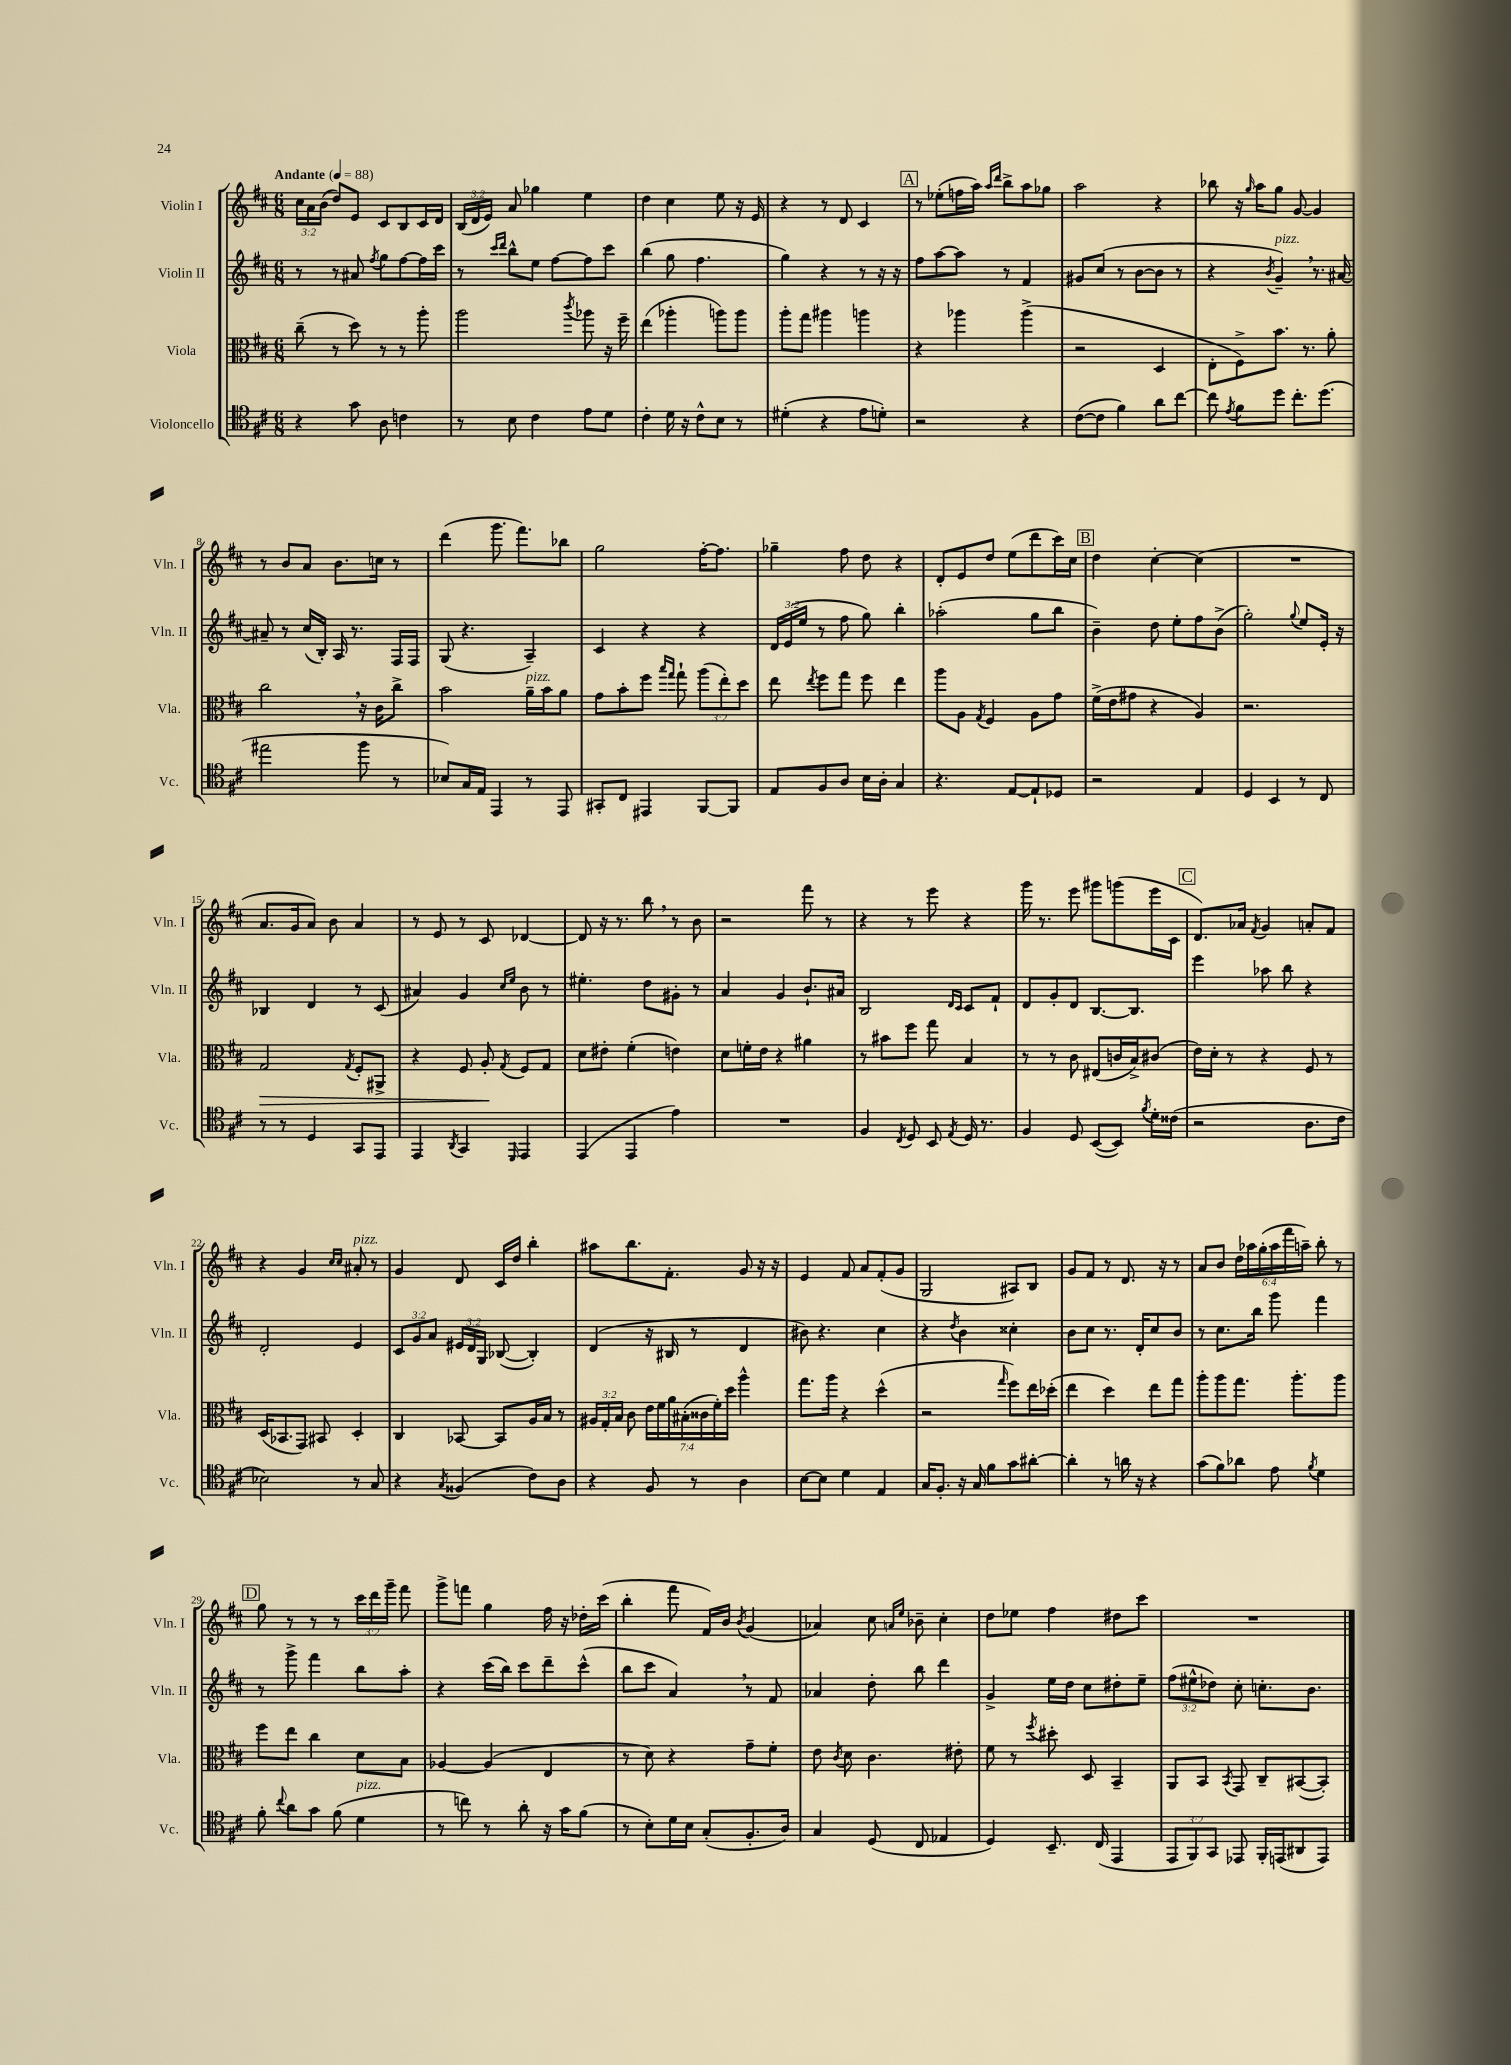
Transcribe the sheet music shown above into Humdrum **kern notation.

**kern	**kern	**dynam	**kern	**kern
*part4	*part3	*part3	*part2	*part1
*staff4	*staff3	*staff3	*staff2	*staff1
*I"Violoncello	*I"Viola	*	*I"Violin II	*I"Violin I
*I'Vc.	*I'Vla.	*	*I'Vln. II	*I'Vln. I
*clefC4	*clefC3	*	*clefG2	*clefG2
*k[f#c#]	*k[f#c#]	*	*k[f#c#]	*k[f#c#]
*M6/8	*M6/8	*	*M6/8	*M6/8
*MM88	*MM88	*	*MM88	*MM88
=1	=1	=1	=1	=1
!	!	!	!	!LO:TX:a:B:t=Andante
4r	(8cc#~\	.	8r	24cc#\LL
.	.	.	.	24a\
.	.	.	.	(24b\JJ
.	8r	.	8r	8dd/L)
8g\	8dd\)	.	8a#X/	8e/J
.	.	.	8qff#/	.
8A\	8r	.	8gg\L	8c#/L
4cn\	8r	.	[8ff#\	8B/
.	8aa'\	.	16ff#\L]	16c#/L
.	.	.	16ccc#\JJ	16d/JJ
=2	=2	=2	=2	=2
8r	2aa\	.	8r	(24B/LL
.	.	.	.	24d/
.	.	.	.	24e/JJ)
.	.	.	16qqccc#/LL	.
.	.	.	16qqddd/JJ	.
8B\	.	.	8bb^^\L	8a/
4c#\	.	.	8ee\J	4gg-X\
.	.	.	[8ff#\L	.
.	8qccc#/	.	.	.
8e\L	8aa-X\	.	8ff#\]	4ee\
8d\J	16r	.	8ccc#\J	.
.	16ff#~\	.	.	.
=3	=3	=3	=3	=3
4c#'\	(4ee\	.	(4bb\	4dd\
16d\	4aa-X'\	.	8gg\	4cc#\
16r	.	.	.	.
8c#^^\L	.	.	4.ff#\	.
8B\J	8aan\L)	.	.	8ee\
8r	8aa\J	.	.	16r
.	.	.	.	16e/
=4	=4	=4	=4	=4
(4d#X'\	8aa'\L	.	4gg\)	4r
.	8gg\J	.	.	.
4r	4aa#X\	.	4r	8r
.	.	.	.	8d/
8e\L	4aan\	.	8r	4c#/
8dn'\J)	.	.	16r	.
.	.	.	16r	.
!!LO:REH:place=s1:t=A
=5	=5	=5	=5	=5
2r	4r	.	8ff#\L	8r
.	.	.	[8aa\	(8ee-X'\L
.	4aa-X\	.	8aa\J]	16ffn\L
.	.	.	.	16aa\JJ)
.	.	.	.	16qqaa/LL
.	.	.	.	16qqddd/JJ
.	.	.	8r	8bb^\L
4r	(4aa-^\	.	4f#/	8aa\
.	.	.	.	8gg-X\J
=6	=6	=6	=6	=6
([8c#\L	2r	.	8g#X/L	2aa\
8c#\J]	.	.	(8cc#/J	.
4f#\)	.	.	8r	.
.	.	.	[8b\L	.
8a\L	4D/	.	8b\J]	4r
[8cc#\J	.	.	8r	.
=7	=7	=7	=7	=7
8cc#\]	8E'\L	.	4r	8bb-X\
8qe/	.	.	.	.
8f#\L	8F#^\)	.	.	16r
.	.	.	.	16qqgg/
.	.	.	.	16aa\KL
.	.	.	8qb/	.
!	!	!	!LO:TX:a:i:t=pizz.	!
8dd\J	8.b\J	.	4g~,/)	8gg\J
8.cc#'\L	.	.	.	[8g/
.	8.r	.	.	.
.	.	.	8.r	4g/]
(8.dd\J	.	.	.	.
.	8a'\	.	.	.
.	.	.	[16a#X/	.
!!LO:LB:g=z
=8	=8	=8	=8	=8
2ee#X\	2cc#,\	.	8a#X~/]	8r
.	.	.	8r	8b/L
.	.	.	(16cc#/LL	8a/J
.	.	.	16B'/JJ)	.
.	.	.	16A/	8.b\L
.	.	.	8.r	.
8ff#\	16r	.	.	.
.	16c#\KL	.	.	16ccn\Jk
8r	8cc#^\J	.	16F#/LL	8r
.	.	.	16F#/JJ	.
=9	=9	=9	=9	=9
8B-X/L)	2b\	.	(8G/	(4ddd\
16G/L	.	.	4.r	.
16E/JJ	.	.	.	.
4EE/	.	.	.	8.ggg\
.	.	.	.	8.fff#\L)
!	!LO:TX:a:i:t=pizz.	!	!	!
8r	16a~\LL	.	4A~/)	.
.	16b\J	.	.	.
8EE/	8a\J	.	.	8bb-X\J
=10	=10	=10	=10	=10
8GG#X'/L	8g\L	.	4c#/	2gg\
8C#/J	8b'\	.	.	.
4EE#X/	8ff#\J	.	4r	.
.	16qqbb/LL	.	.	.
.	16qqgg/JJ	.	.	.
.	8gg`\	.	.	.
[8FF#/L	(12aa\L	.	4r	[16ff#'\KL
.	.	.	.	8.ff#\J]
.	12ee'\)	.	.	.
8FF#/J]	.	.	.	.
.	12dd\J	.	.	.
=11	=11	=11	=11	=11
8E/L	8ee\	.	24d/LL	4gg-X~\
.	.	.	(24e/	.
.	.	.	24ee/JJ	.
.	8qee/	.	.	.
8F#/	8ff#\L	.	8r	.
8A/J	8gg\J	.	8ff#\	8ff#\
16B\LL	8ff#\	.	8gg\)	8dd\
16A'\JJ	.	.	.	.
4G/	4ee\	.	4bb'\	4r
=12	=12	=12	=12	=12
4.r	8aa\L	.	(2aa-X'\	8d'/L
.	8A\J	.	.	8e/
.	8qG/	.	.	.
.	4F#/	.	.	8dd/J
[8E/L	.	.	.	(8ee\L
8E`/]	8A\L	.	8gg\L	8ddd\
8D-X/J	8g\J	.	8bb\J	16ccc#\L)
.	.	.	.	16cc#\JJ
!!LO:REH:place=s1:t=B
=13	=13	=13	=13	=13
2r	(16f#^\LL	.	4b~\)	4dd\
.	16e\J	.	.	.
.	8g#X\J	.	.	.
.	4r	.	8dd\	[4cc#'\
.	.	.	8ee'\L	.
4E/	4A/)	.	8ff#\	(4cc#\]
.	.	.	(8b^\J	.
=14	=14	=14	=14	=14
4D/	2.r	.	2gg'\)	2.r
4BB/	.	.	.	.
.	.	.	8qqgg/	.
8r	.	.	8ee/L	.
8C#/	.	.	16e'/Jk	.
.	.	.	16r	.
!!LO:LB:g=z
=15	=15	=15	=15	=15
!	!	!LO:HP:b	!	!
8r	2G/	>	4B-X/	8.a/L
8r	.	.	.	.
.	.	.	.	16g/k
4D/	.	.	4d/	8a/J)
.	.	.	.	8b\
.	8qG/	.	.	.
8GG/L	8F#'/L	.	8r	4a/
8EE/J	8AA#X^/J	.	(8c#/	.
=16	=16	=16	=16	=16
4EE/	4r	.	4a#X/)	8r
.	.	.	.	8e/
8qAA/	.	.	.	.
4GG/	8F#/	.	4g/	8r
.	8A'/	.	.	8c#/
.	.	.	16qqcc#/LL	.
16qqDD/	8qG/	.	16qqee/JJ	.
4EE/	8F#/L	]	8b\	[4d-X/
.	8G/J	.	8r	.
=17	=17	=17	=17	=17
(4EE/	8d\L	.	4.ee#X'\	8d-/]
.	8e#X'\J	.	.	16r
.	.	.	.	8.r
4EE/	(4f#'\	.	.	.
.	.	.	8dd\L	8bb,\
4e\)	4en\)	.	8g#X'\J	8r
.	.	.	8r	8b\
=18	=18	=18	=18	=18
2.r	8d\L	.	4a/	2r
.	16fn'\L	.	.	.
.	16e\JJ	.	.	.
.	4r	.	4g/	.
.	4a#X\	.	8.b`/L	8fff#\
.	.	.	.	8r
.	.	.	16a#X/Jk	.
=19	=19	=19	=19	=19
4F#/	8r	.	2B/	4r
.	8b#X\L	.	.	.
8qC#/	.	.	.	.
8D/	8ff#\J	.	.	8r
8BB/	8gg\	.	.	8eee\
.	.	.	16qqd/LL	.
8qE/	.	.	16qqc#/JJ	.
16D/	4B/	.	8c#/L	4r
8.r	.	.	.	.
.	.	.	8f#`/J	.
=20	=20	=20	=20	=20
4F#/	8r	.	8d/L	16ggg\
.	.	.	.	8.r
.	8r	.	8g'/	.
8D/	8c#\	.	8d/J	8eee\
([8BB/L	(8E#X/L	.	[8.B/L	8ggg#X\L
8BB/J])	16cn/L	.	.	(8gggn\
.	16B^/J)	.	8.B/J]	.
8qf#/	.	.	.	.
16d'\LL	(8c#X/J	.	.	16eee\L
(16c##X\JJ	.	.	.	16c#\JJ
!!LO:REH:place=s1:t=C
=21	=21	=21	=21	=21
2r	16e\LL)	.	4eee\	8.d/L)
.	16d'\JJ	.	.	.
.	8r	.	.	.
.	.	.	.	16a-X/Jk
.	.	.	.	8qf#/
.	4r	.	8aa-X\	4g/
.	.	.	8bb\	.
8.A\L	8F#/	.	4r	8an'/L
.	8r	.	.	8f#/J
16c#\Jk	.	.	.	.
!!LO:LB:g=z
=22	=22	=22	=22	=22
2B-X\)	(16D/KL	.	2d'/	4r
.	8.BB-X/	.	.	.
.	8GG/J)	.	.	4g/
.	8BB#X/	.	.	.
.	.	.	.	16qqcc#/LL
.	.	.	.	16qqcc#/JJ
!	!	!	!	!LO:TX:a:i:t=pizz.
8r	4D'/	.	4e/	8a#X'/
8G/	.	.	.	8r
=23	=23	=23	=23	=23
4r	4C#/	.	12c#/L	4g/
.	.	.	12g/	.
.	.	.	12a/J	.
8qG/	.	.	.	.
(4F##X/	[8BB-X/	.	24e#X/LL	8d/
.	.	.	24d/	.
.	.	.	24G/JJ	.
.	8BB-/L]	.	([8B-X/	16c#/LL
.	.	.	.	16dd/JJ
8c#\L)	16A/L	.	4B-'/])	4bb'\
.	16B/JJ	.	.	.
8A\J	8r	.	.	.
=24	=24	=24	=24	=24
4r	24A#X/LL	.	(4d/	8aa#X\L
.	24G'/	.	.	.
.	24B/JJ	.	.	.
.	8c#\	.	.	8.bb\
8F#/	28e\LL	.	16r	.
.	28f#\	.	.	.
.	.	.	16B#X/	8.f#'\J
.	28a\	.	.	.
.	(28B#X'\	.	.	.
8r	.	.	8r	.
.	28c##X\	.	.	.
.	28f#'\)	.	.	.
.	28dd\JJ	.	.	.
4A\	4aa^^\	.	4d/	8g/
.	.	.	.	16r
.	.	.	.	16r
=25	=25	=25	=25	=25
[8B\L	8.gg\L	.	8b#X\)	4e/
8B\J]	.	.	4.r	.
.	16aa\Jk	.	.	.
4d\	4r	.	.	8f#/
.	.	.	.	8a/L
4E/	(4dd^^\	.	4cc#\	(8f#'/
.	.	.	.	8g/J
=26	=26	=26	=26	=26
16G/KL	2r	.	4r	2G/
8.F#'/J	.	.	.	.
.	.	.	8qdd/	.
16r	.	.	4b\	.
16G/	.	.	.	.
8f#\L	.	.	.	.
.	16qqgg/	.	.	.
8g\	8ff#\L)	.	4cc##X'\	8A#X/L)
[8a#X'\J	16ee\L	.	.	8B/J
.	(16dd-X'\JJ	.	.	.
=27	=27	=27	=27	=27
4a#'\]	4ee\	.	8b\L	8g/L
.	.	.	8cc#\J	8f#/J
8r	4dd\)	.	8.r	8r
16an\	.	.	.	8.d/
16r	.	.	16d'/KL	.
4r	8ee\L	.	8cc#/	.
.	.	.	.	16r
.	8gg\J	.	8b/J	8r
=28	=28	=28	=28	=28
(8g\L	8aa'\L	.	8r	8a/L
8f#\)	8aa\	.	8.cc#\L	8b/J
8a-X\J	8.gg\J	.	.	24dd\LL
.	.	.	.	24aa-X\
.	.	.	16bb\Jk	.
.	.	.	.	(24gg'\
8e\	.	.	8ggg\	24aa-\
.	.	.	.	24fff#\
.	8.aa'\L	.	.	.
.	.	.	.	24aan~\JJ)
8qf#/	.	.	.	.
4d\	.	.	4fff#\	8bb'\
.	8aa\J	.	.	8r
!!LO:LB:g=z
!!LO:REH:place=s1:t=D
=29	=29	=29	=29	=29
8f#'\	8ff#\L	.	8r	8gg\
8qqcc#/	.	.	.	.
8a\L	8ee\J	.	8ggg^\	8r
8g\J	4cc#\	.	4fff#\	8r
(8f#\	.	.	.	8r
!LO:TX:a:i:t=pizz.	!	!	!	!
4d\	8d\L	.	8bb\L	24ccc#\LL
.	.	.	.	24ddd\
.	.	.	.	24ggg~\JJ
.	8B\J	.	8aa'\J	8fff#\
=30	=30	=30	=30	=30
8r	[4A-X/	.	4r	8ggg^\L
8ccn\)	.	.	.	8fffn\J
8r	(4A-/]	.	(16ccc#\LL	4gg\
.	.	.	16bb\JJ)	.
8a'\	.	.	8ccc#\L	.
16r	4E/	.	8ddd~\	16ff#\
16g\KL	.	.	.	16r
(8f#\J	.	.	(8ccc#^^\J	16dd-X'\LL
.	.	.	.	(16ccc#\JJ
=31	=31	=31	=31	=31
8r	8r	.	8bb\L	4bb'\
8B'\L)	8d\)	.	8ccc#\J	.
16d\L	4r	.	4a,/)	8fff#\
16B\JJ	.	.	.	.
(8G'/L	.	.	.	16f#/LL)
.	.	.	.	16b/JJ
.	.	.	.	8qb/
8.F#'/	8g~\L	.	8r	(4g/
.	8f#'\J	.	8f#/	.
16A/Jk)	.	.	.	.
=32	=32	=32	=32	=32
4G/	8e\	.	4a-X/	4a-X/)
.	8qc#/	.	.	.
.	8d\	.	.	.
(8D/	4.c#\	.	8dd'\	8cc#\
.	.	.	.	16qqan/LL
.	.	.	.	16qqee/JJ
8C#/	.	.	8bb\	8b-X~\
4E-X/	.	.	4ddd\	4cc#'\
.	8e#X'\	.	.	.
=33	=33	=33	=33	=33
4D/)	8f#\	.	4g^/	8dd\L
.	8r	.	.	8ee-X\J
.	8qff#/	.	.	.
8.BB~/	8dd#X'\	.	16ee\LL	4ff#\
.	.	.	16dd\JJ	.
.	8D/	.	8cc#\L	.
(16C#/	.	.	.	.
4EE/	4BB~/	.	8dd#X'\	8dd#X\L
.	.	.	8ee~\J	8ccc#\J
=34	=34	=34	=34	=34
12EE/L	8AA/L	.	(12ff#\L	2.r
12FF#/)	.	.	12ee#X^^\	.
.	8BB/J	.	.	.
12GG/J	.	.	12dd-X\J)	.
.	8qBB/	.	.	.
8EE-X/	8GG/	.	8cc#'\	.
16FF#'/LL	8C#~/L	.	8.ccn'\L	.
(16EEn/J	.	.	.	.
8AA#X/	([8BB#X/	.	.	.
.	.	.	8.b\J	.
8EE/J)	8BB#'/J])	.	.	.
==	==	==	==	==
*-	*-	*-	*-	*-
